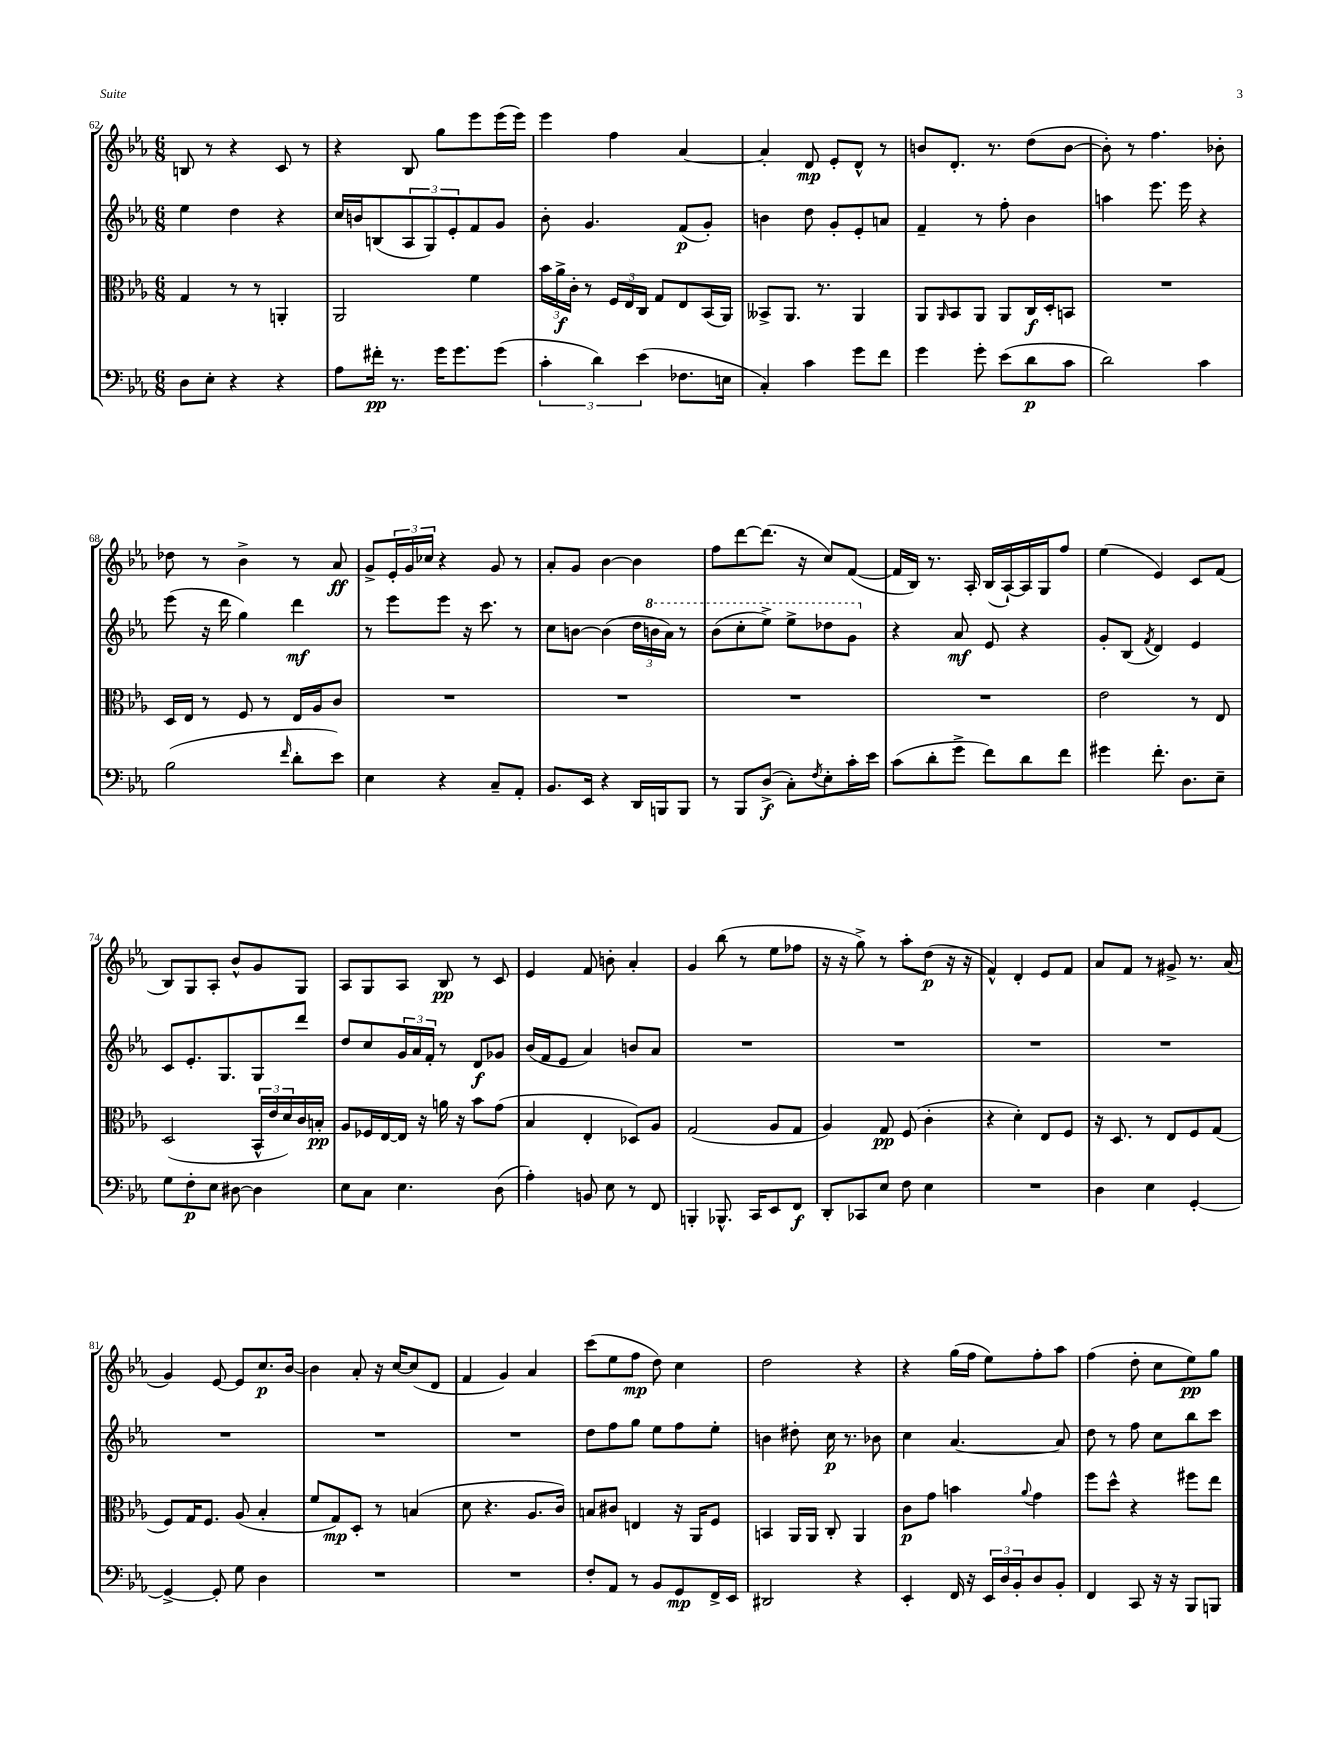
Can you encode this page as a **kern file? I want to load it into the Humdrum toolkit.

**kern	**dynam	**kern	**dynam	**kern	**dynam	**kern	**dynam
*part4	*part4	*part3	*part3	*part2	*part2	*part1	*part1
*staff4	*staff4	*staff3	*staff3	*staff2	*staff2	*staff1	*staff1
*clefF4	*	*clefC3	*	*clefG2	*	*clefG2	*
*k[b-e-a-]	*	*k[b-e-a-]	*	*k[b-e-a-]	*	*k[b-e-a-]	*
*M6/8	*	*M6/8	*	*M6/8	*	*M6/8	*
=62	=62	=62	=62	=62	=62	=62	=62
8D\L	.	4G/	.	4ee-\	.	8Bn/	.
8E-'\J	.	.	.	.	.	8r	.
4r	.	8r	.	4dd\	.	4r	.
.	.	8r	.	.	.	.	.
4r	.	4AAn'/	.	4r	.	8c/	.
.	.	.	.	.	.	8r	.
=63	=63	=63	=63	=63	=63	=63	=63
8A-\L	.	2AA-/	.	16cc/LL	.	4r	.
.	.	.	.	16bn/J	.	.	.
16f#X'\Jk	pp	.	.	(8Bn/	.	.	.
8.r	.	.	.	.	.	.	.
.	.	.	.	12A-/	.	8B-/	.
.	.	.	.	12G/)	.	.	.
16g\KL	.	.	.	.	.	8gg\L	.
.	.	.	.	12e-'/	.	.	.
8.g\	.	.	.	.	.	.	.
.	.	4f\	.	8f/	.	8eee-\	.
(8g\J	.	.	.	8g/J	.	(16eee-\L	.
.	.	.	.	.	.	16eee-\JJ)	.
=64	=64	=64	=64	=64	=64	=64	=64
6c'\	.	24b-\LL	.	8b-'\	.	4eee-\	.
.	.	24a-^\	f	.	.	.	.
.	.	24c'\JJ	.	.	.	.	.
.	.	8r	.	4.g/	.	.	.
6d\)	.	.	.	.	.	.	.
.	.	24F/LL	.	.	.	4ff\	.
.	.	24E-/	.	.	.	.	.
(6e-\	.	24C/JJ	.	.	.	.	.
.	.	8G/L	.	.	.	.	.
8.F-X\L	.	8E-/	.	(8f/L	p	[4a-/	.
.	.	(16BB-/L	.	8g'/J)	.	.	.
16En\Jk	.	16AA-/JJ)	.	.	.	.	.
=65	=65	=65	=65	=65	=65	=65	=65
4C'/)	.	8BB--X^/L	.	4bn\	.	4a-'/]	.
.	.	8.AA-/J	.	.	.	.	.
4c\	.	.	.	8dd\	.	8d/	mp
.	.	8.r	.	.	.	.	.
.	.	.	.	8g'/L	.	8e-'/L	.
8g\L	.	4AA-/	.	8e-'/	.	8d^^/J	.
8f\J	.	.	.	8an/J	.	8r	.
=66	=66	=66	=66	=66	=66	=66	=66
4g\	.	8AA-/L	.	4f~/	.	8bn/L	.
.	.	16qqAA-/	.	.	.	.	.
.	.	8BB-/	.	.	.	8.d'/J	.
8g'\	.	8AA-/J	.	8r	.	.	.
.	.	.	.	.	.	8.r	.
(8e-\L	.	8AA-/L	.	8ff'\	.	.	.
8d\	p	16C/L	f	4b-\	.	(8dd\L	.
.	.	16D'/J	.	.	.	.	.
8c\J	.	8BBn/J	.	.	.	[8b\J	.
=67	=67	=67	=67	=67	=67	=67	=67
2d\)	.	2.r	.	4aan\	.	8b'\])	.
.	.	.	.	.	.	8r	.
.	.	.	.	8.eee-\	.	4.ff\	.
.	.	.	.	16eee-\	.	.	.
4c\	.	.	.	4r	.	.	.
.	.	.	.	.	.	8b-X'\	.
!!LO:LB:g=z
=68	=68	=68	=68	=68	=68	=68	=68
(2B-\	.	16D/LL	.	(8eee-\	.	8dd-X\	.
.	.	16E-/JJ	.	.	.	.	.
.	.	8r	.	16r	.	8r	.
.	.	.	.	16ddd\	.	.	.
.	.	8F/	.	4gg\)	.	4b-^\	.
.	.	8r	.	.	.	.	.
16qqf/	.	.	.	.	.	.	.
8d'\L	.	16E-/LL	.	4ddd\	mf	8r	.
.	.	16A-/J	.	.	.	.	.
8e-\J)	.	8c/J	.	.	.	8a-/	ff
=69	=69	=69	=69	=69	=69	=69	=69
4E-\	.	2.r	.	8r	.	8g^/L	.
.	.	.	.	8eee-\L	.	24e-'/L	.
.	.	.	.	.	.	24g/	.
.	.	.	.	.	.	24cc-X/JJ	.
4r	.	.	.	8eee-\J	.	4r	.
.	.	.	.	16r	.	.	.
.	.	.	.	8.ccc\	.	.	.
8C~/L	.	.	.	.	.	8g/	.
8AA-'/J	.	.	.	8r	.	8r	.
=70	=70	=70	=70	=70	=70	=70	=70
8.BB-/L	.	2.r	.	8cc\L	.	8a-'/L	.
.	.	.	.	[8bn\J	.	8g/J	.
16EE-/Jk	.	.	.	.	.	.	.
4r	.	.	.	(4b\]	.	[4b-\	.
16DD/LL	.	.	.	24dd\LL	.	4b-\]	.
*	*	*	*	*8va	*	*	*
.	.	.	.	24bbn\	.	.	.
16BBBn/J	.	.	.	.	.	.	.
.	.	.	.	24aa-\JJ)	.	.	.
8BBB/J	.	.	.	8r	.	.	.
=71	=71	=71	=71	=71	=71	=71	=71
8r	.	2.r	.	(8bb-\L	.	8ff\L	.
8BBB-/L	.	.	.	8ccc'\	.	[8ddd\	.
(8D^/J	f	.	.	8eee-^\J)	.	(8.ddd\J]	.
8C'\L)	.	.	.	8eee-^\L	.	.	.
.	.	.	.	.	.	16r	.
8qF/	.	.	.	.	.	.	.
8E-'\	.	.	.	8ddd-X\	.	8cc/L)	.
16c'\L	.	.	.	8gg\J	.	([8f/J	.
16e-\JJ	.	.	.	.	.	.	.
=72	=72	=72	=72	=72	=72	=72	=72
*	*	*	*	*X8va	*	*	*
(8c\L	.	2.r	.	4r	.	16f/LL]	.
.	.	.	.	.	.	16B-/JJ)	.
8d'\	.	.	.	.	.	8.r	.
8g^\J	.	.	.	8a-/	mf	.	.
.	.	.	.	.	.	16A-'/	.
8f\L)	.	.	.	8e-/	.	(16B-/LL	.
.	.	.	.	.	.	[16A-`/)	.
8d\	.	.	.	4r	.	16A-/]	.
.	.	.	.	.	.	16G/J	.
8f\J	.	.	.	.	.	8ff/J	.
=73	=73	=73	=73	=73	=73	=73	=73
4g#X\	.	2e-\	.	8g'/L	.	(4ee-\	.
.	.	.	.	(8B-/J	.	.	.
.	.	.	.	8qf/	.	.	.
8.f'\	.	.	.	4d/)	.	4e-/)	.
8.D\L	.	.	.	.	.	.	.
.	.	8r	.	4e-/	.	8c/L	.
8E-~\J	.	8E-/	.	.	.	(8f/J	.
!!LO:LB:g=z
=74	=74	=74	=74	=74	=74	=74	=74
8G\L	.	(2D/	.	8c/L	.	8B-/L)	.
8F'\	p	.	.	8.e-'/	.	8G/	.
8E-\J	.	.	.	.	.	8A-'/J	.
.	.	.	.	8.G/	.	.	.
[8D#X\	.	.	.	.	.	8b-^^/L	.
4D#\]	.	24BB-^^/LL	.	8G/	.	8g/	.
.	.	24e-/	.	.	.	.	.
.	.	24d/)	.	.	.	.	.
.	.	16c/	.	8ddd/J	.	8G/J	.
.	.	16Bn'/JJ	pp	.	.	.	.
=75	=75	=75	=75	=75	=75	=75	=75
8E-\L	.	8A-/L	.	8dd/L	.	8A-/L	.
8C\J	.	16F-X/L	.	8cc/	.	8G/	.
.	.	[16E-/	.	.	.	.	.
4.E-\	.	16E-/JJ]	.	24g/L	.	8A-/J	.
.	.	.	.	24a-/	.	.	.
.	.	16r	.	.	.	.	.
.	.	.	.	24f'/JJ	.	.	.
.	.	16an\	.	8r	.	8B-/	pp
.	.	16r	.	.	.	.	.
.	.	8b-\L	.	8d/L	f	8r	.
(8D\	.	(8g\J	.	8g-X/J	.	8c/	.
=76	=76	=76	=76	=76	=76	=76	=76
4A-'\)	.	4B-/	.	(16b-/LL	.	4e-/	.
.	.	.	.	16f/J	.	.	.
.	.	.	.	8e-/J	.	.	.
8BBn/	.	4E-'/	.	4a-/)	.	8f/	.
8E-\	.	.	.	.	.	8bn'\	.
8r	.	8D-X/L)	.	8bn/L	.	4a-'/	.
8FF/	.	8A-/J	.	8a-/J	.	.	.
=77	=77	=77	=77	=77	=77	=77	=77
4BBBn'/	.	(2G/	.	2.r	.	4g/	.
8.BBB-X^^/	.	.	.	.	.	(8bb-\	.
.	.	.	.	.	.	8r	.
16CC/KL	.	.	.	.	.	.	.
8EE-/	.	8A-/L	.	.	.	8ee-\L	.
8FF/J	f	8G/J	.	.	.	8ff-X\J	.
=78	=78	=78	=78	=78	=78	=78	=78
8DD'/L	.	4A-/)	.	2.r	.	16r	.
.	.	.	.	.	.	16r	.
8CC-X/	.	.	.	.	.	8gg^\)	.
8E-/J	.	8G/	pp	.	.	8r	.
8F\	.	(8F/	.	.	.	8aa-'\L	.
4E-\	.	4c'\	.	.	.	(8dd\J	p
.	.	.	.	.	.	16r	.
.	.	.	.	.	.	16r	.
=79	=79	=79	=79	=79	=79	=79	=79
2.r	.	4r	.	2.r	.	4f^^/)	.
.	.	4d'\)	.	.	.	4d'/	.
.	.	8E-/L	.	.	.	8e-/L	.
.	.	8F/J	.	.	.	8f/J	.
=80	=80	=80	=80	=80	=80	=80	=80
4D\	.	16r	.	2.r	.	8a-/L	.
.	.	8.D/	.	.	.	.	.
.	.	.	.	.	.	8f/J	.
4E-\	.	8r	.	.	.	8r	.
.	.	8E-/L	.	.	.	8g#X^/	.
[4GG'/	.	8F/	.	.	.	8.r	.
.	.	(8G/J	.	.	.	.	.
.	.	.	.	.	.	(16a-/	.
!!LO:LB:g=z
=81	=81	=81	=81	=81	=81	=81	=81
4GG^/_	.	8F/L)	.	2.r	.	4g/)	.
.	.	16G/K	.	.	.	.	.
.	.	8.F/J	.	.	.	.	.
8GG'/]	.	.	.	.	.	[8e-/	.
8G\	.	(8A-/	.	.	.	8e-/L]	.
4D\	.	4B-'/	.	.	.	8.cc/	p
.	.	.	.	.	.	[16b-/Jk	.
=82	=82	=82	=82	=82	=82	=82	=82
2.r	.	8f/L	.	2.r	.	4b-\]	.
.	.	8G/)	mp	.	.	.	.
.	.	8D'/J	.	.	.	8a-'/	.
.	.	8r	.	.	.	16r	.
.	.	.	.	.	.	[16cc/KL	.
.	.	(4Bn/	.	.	.	(8cc/]	.
.	.	.	.	.	.	8d/J	.
=83	=83	=83	=83	=83	=83	=83	=83
2.r	.	8d\	.	2.r	.	4f/	.
.	.	4.r	.	.	.	.	.
.	.	.	.	.	.	4g/)	.
.	.	8.A-/L	.	.	.	4a-/	.
.	.	16c/Jk)	.	.	.	.	.
=84	=84	=84	=84	=84	=84	=84	=84
8F'/L	.	8Bn/L	.	8dd\L	.	(8ccc\L	.
8AA-/J	.	8c#X/J	.	8ff\	.	8ee-\	.
8r	.	4En/	.	8gg\J	.	8ff\J	mp
8BB-/L	.	.	.	8ee-\L	.	8dd\)	.
8GG/	mp	16r	.	8ff\	.	4cc\	.
.	.	16AA-/KL	.	.	.	.	.
16FF^/L	.	8F/J	.	8ee-'\J	.	.	.
16EE-/JJ	.	.	.	.	.	.	.
=85	=85	=85	=85	=85	=85	=85	=85
2DD#X/	.	4BBn/	.	4bn\	.	2dd\	.
.	.	16AA-/LL	.	8dd#X'\	.	.	.
.	.	16AA-/JJ	.	.	.	.	.
.	.	8C'/	.	16cc\	p	.	.
.	.	.	.	8.r	.	.	.
4r	.	4AA-/	.	.	.	4r	.
.	.	.	.	8b-X\	.	.	.
=86	=86	=86	=86	=86	=86	=86	=86
4EE-'/	.	8c\L	p	4cc\	.	4r	.
.	.	8g\J	.	.	.	.	.
16FF/	.	4bn\	.	[4.a-/	.	(16gg\LL	.
16r	.	.	.	.	.	16ff\JJ	.
24EE-/LL	.	.	.	.	.	8ee-\L)	.
24D/	.	.	.	.	.	.	.
24BB-'/J	.	.	.	.	.	.	.
.	.	8qqa-/	.	.	.	.	.
8D/	.	4g\	.	.	.	8ff'\	.
8BB-'/J	.	.	.	8a-/]	.	8aa-\J	.
=87	=87	=87	=87	=87	=87	=87	=87
4FF/	.	8ff\L	.	8dd\	.	(4ff\	.
.	.	8dd^^\J	.	8r	.	.	.
8CC/	.	4r	.	8ff\	.	8dd'\	.
16r	.	.	.	8cc\L	.	8cc\L	.
16r	.	.	.	.	.	.	.
8BBB-/L	.	8ff#X\L	.	8bb-\	.	8ee-\)	pp
8BBBn/J	.	8ee-\J	.	8ccc\J	.	8gg\J	.
==	==	==	==	==	==	==	==
*-	*-	*-	*-	*-	*-	*-	*-
